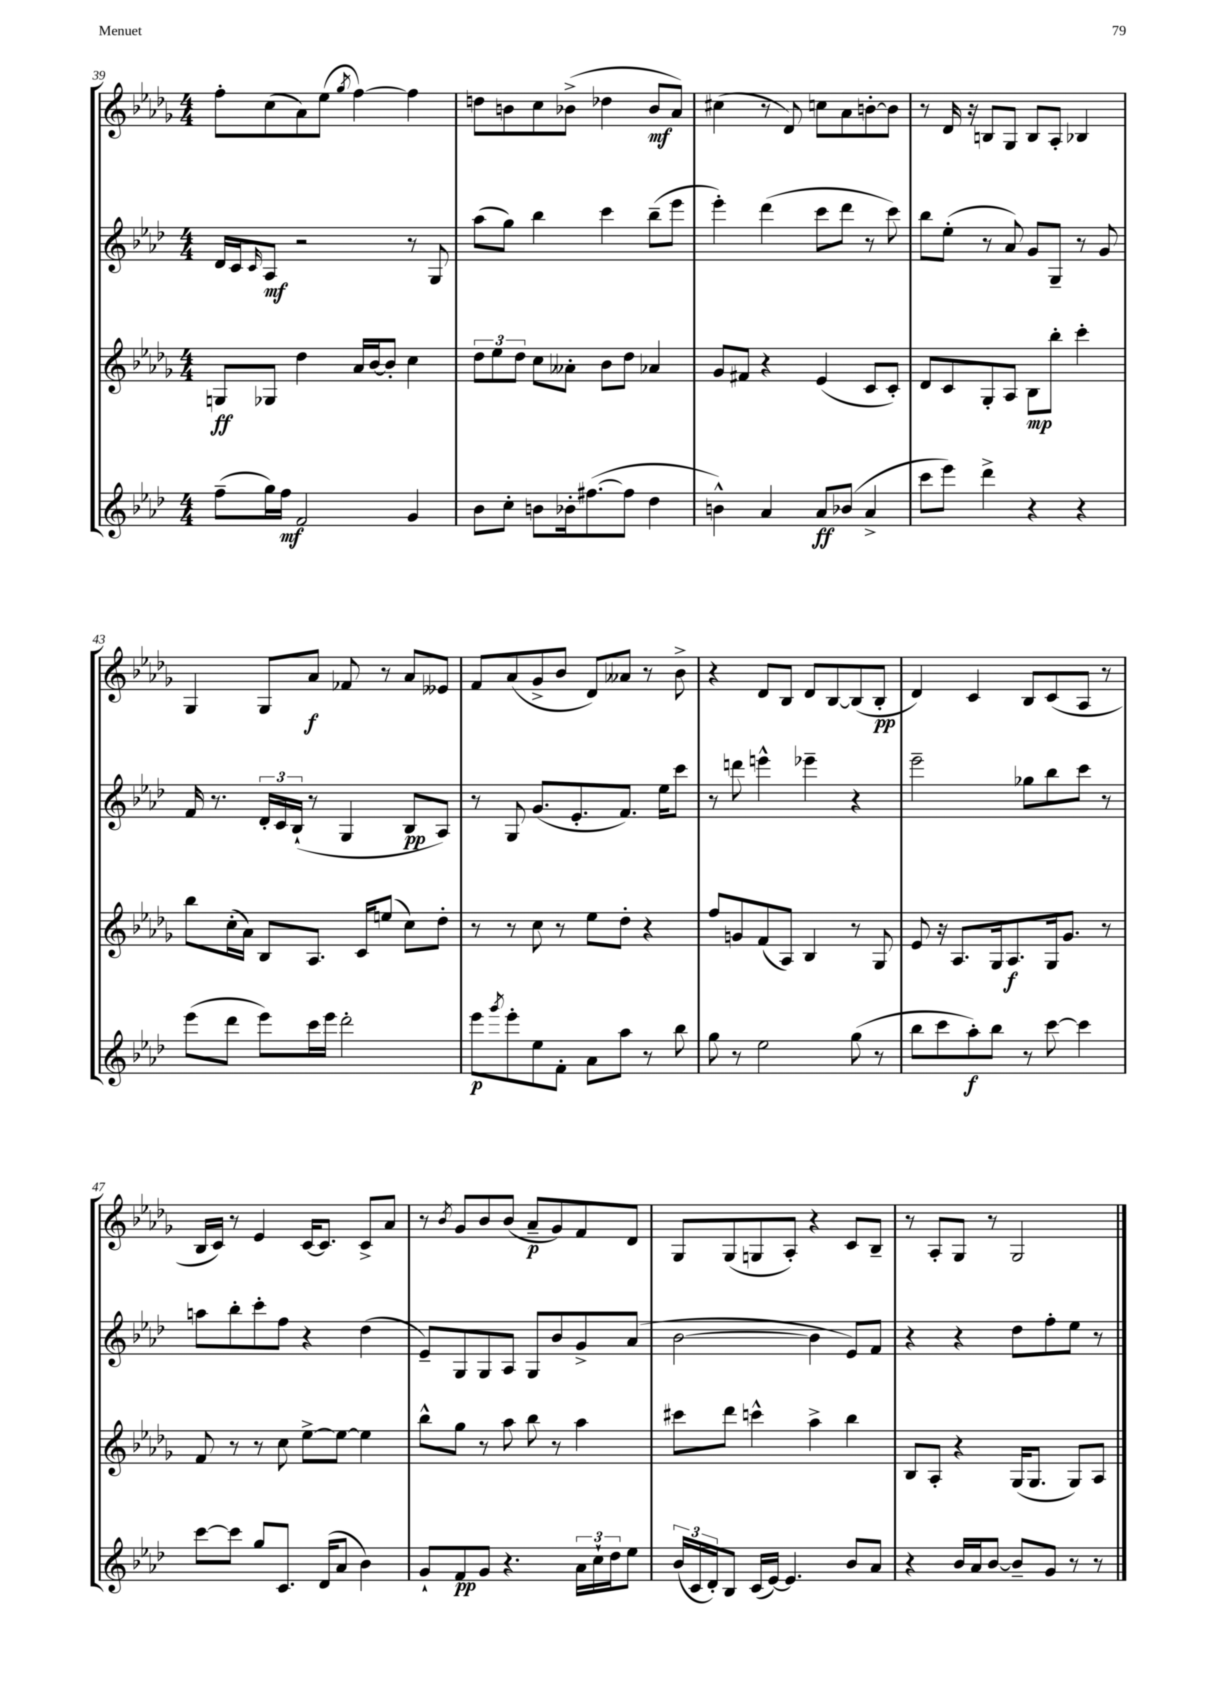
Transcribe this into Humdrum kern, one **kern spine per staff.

**kern	**kern	**kern	**kern
*staff4	*staff3	*staff2	*staff1
*clefG2	*clefG2	*clefG2	*clefG2
*k[b-e-a-d-]	*k[b-e-a-d-g-]	*k[b-e-a-d-]	*k[b-e-a-d-g-]
*M4/4	*M4/4	*M4/4	*M4/4
(8ff~\L	8G/L	16d-/LL	8ff'\L
.	.	16c/J	.
.	.	16qqc/	.
16gg\L)	8G-/J	8A-/J	(8cc\
16ff\JJ	.	.	.
2f/	4dd-\	2r	8a-\)
.	.	.	(8ee-\J
.	.	.	8qgg-/
.	16a-/LL	.	[4ff\)
.	[16b-/J	.	.
.	8b-'/]J	.	.
4g/	4cc\	8r	4ff\]
.	.	8G/	.
=	=	=	=
8b-\L	12dd-\L	(8aa-\L	8dd\L
.	12ee-\	.	.
8cc'\J	.	8gg\J)	8b\
.	12dd-\J	.	.
8b\L	8cc\L	4bb-\	8cc\
16b-'\k	8a--'\J	.	(8b-^\J
([8.ff#\	.	.	.
.	8b-\L	4ccc\	4dd-\
8ff#\]J	8dd-\J	.	.
4dd-\	4a-/	(8bb-~\L	8b-/L
.	.	8eee-\J	8a-/J)
=	=	=	=
4b^^\)	8g-/L	4eee-'\)	(4cc#\
.	8f#/J	.	.
4a-/	4r	(4ddd-\	8r
.	.	.	8d-/)
8a-/L	(4e-/	8ccc\L	8cc\L
(8b-/J	.	8ddd-\J	8a-\
4a-^/	8c/L	8r	[8b'\
.	8c'/J)	8ccc\)	8b\]J
=	=	=	=
8ccc\L	8d-/L	8bb-\L	8r
8eee-\J)	8c/	(8ee-'\J	16d-/
.	.	.	16r
4ddd-^\	8G-'/	8r	8B/L
.	8A-/J	8a-/)	8G-/J
4r	8B-\L	8g/L	8B/L
.	8bb-'\J	8G~/J	8A-'/J
4r	4ccc'\	8r	4B-/
.	.	8g/	.
=	=	=	=
(8eee-\L	8bb-\L	16f/	4G-/
.	.	8.r	.
8ddd-\J	(16cc'\L	.	.
.	16a-\JJ)	.	.
8eee-\L)	8B-/L	24d-'/LL	8G-/L
.	.	24c/	.
.	.	(24B-`/JJ	.
16ccc\L	8.A-/J	8r	8a-/J
16eee-\JJ	.	.	.
2ddd-'\	.	4G/	8f-/
.	16c/LK	.	.
.	(8ee/J	.	8r
.	8cc\L)	8B-/L	8a-/L
.	8dd-'\J	8A-/J)	8e--/J
=	=	=	=
8eee-\L	8r	8r	8f/L
8qggg/	.	.	.
8eee-'\	8r	8G/	(8a-/
8ee-\	8cc\	(8.g/L	8g-^/
8f'\J	8r	.	8b-/J
.	.	8.e-'/	.
8a-\L	8ee-\L	.	8d-/L)
8aa-\J	8dd-'\J	8.f/J)	8a--/J
8r	4r	.	8r
.	.	16ee-\LK	.
8bb-\	.	8ccc\J	8b-^\
=	=	=	=
8gg\	8ff/L	8r	4r
8r	8g/	8ddd\	.
2ee-\	(8f/	4eee^^\	8d-/L
.	8A-/J)	.	8B-/J
.	4B-/	4eee-~\	8d-/L
.	.	.	[8B-/
(8gg\	8r	4r	(8B-/]
8r	8G-/	.	8B-'/J
=	=	=	=
8bb-\L	8e-/	2eee-~\	4d-/)
8ccc\	16r	.	.
.	8.A-/L	.	.
8aa-'\)	.	.	4c/
8bb-\J	16G-/k	.	.
.	8.A-/	.	.
8r	.	8gg-\L	8B-/L
[8ccc\	16G-/k	8bb-\	(8c/
.	8.g-/J	.	.
4ccc\]	.	8ccc\J	8A-/J
.	8r	8r	8r
=	=	=	=
[8ccc\L	8f/	8aa\L	16B-/LL
.	.	.	16c/JJ)
8ccc\]J	8r	8bb-'\	8r
8gg/L	8r	8ccc'\	4e-/
8.c/J	8cc\	8ff\J	.
.	[8ee-^\L	4r	[16c/LK
(16d-/LK	.	.	8.c/]J
8a-/J	8ee-\_J	.	.
4b-\)	4ee-\]	(4dd-\	8c^/L
.	.	.	8a-/J
=	=	=	=
8g`/L	8bb-^^\L	8e-~/L)	8r
.	.	.	8qb-/
8f/	8gg-\J	8G/	8g-/L
8g/J	8r	8G/	8b-/
4.r	8aa-\	8A-/J	(8b-/J
.	8bb-\	8G/L	8a-~/L
.	8r	8b-/	8g-/)
24a-\LL	4aa-\	8g^/	8f/
24cc`\	.	.	.
24dd-\J	.	.	.
8ee-\J	.	(8a-/J	8d-/J
=	=	=	=
(24b-/LL	8ccc#\L	[2b-\	8G-/L
24c/	.	.	.
24d-'/J)	.	.	.
8B-/J	8ddd-\J	.	(8G-/
(16c/LL	4ccc^^\	.	8G/
[16e-/JJ)	.	.	.
4.e-/]	.	.	8A-'/J)
.	4aa-^\	4b-\]	4r
8b-/L	4bb-\	8e-/L)	8c/L
8a-/J	.	8f/J	8B-~/J
=	=	=	=
4r	8B-/L	4r	8r
.	8A-'/J	.	8A-'/L
16b-/LL	4r	4r	8G-/J
16a-/J	.	.	.
[8b-/J	.	.	8r
8b-~/]L	(16G-/LK	8dd-\L	2G-/
.	8.G-/J	.	.
8g/J	.	8ff'\	.
8r	8G-/L)	8ee-\J	.
8r	8A-/J	8r	.
==	==	==	==
*-	*-	*-	*-
